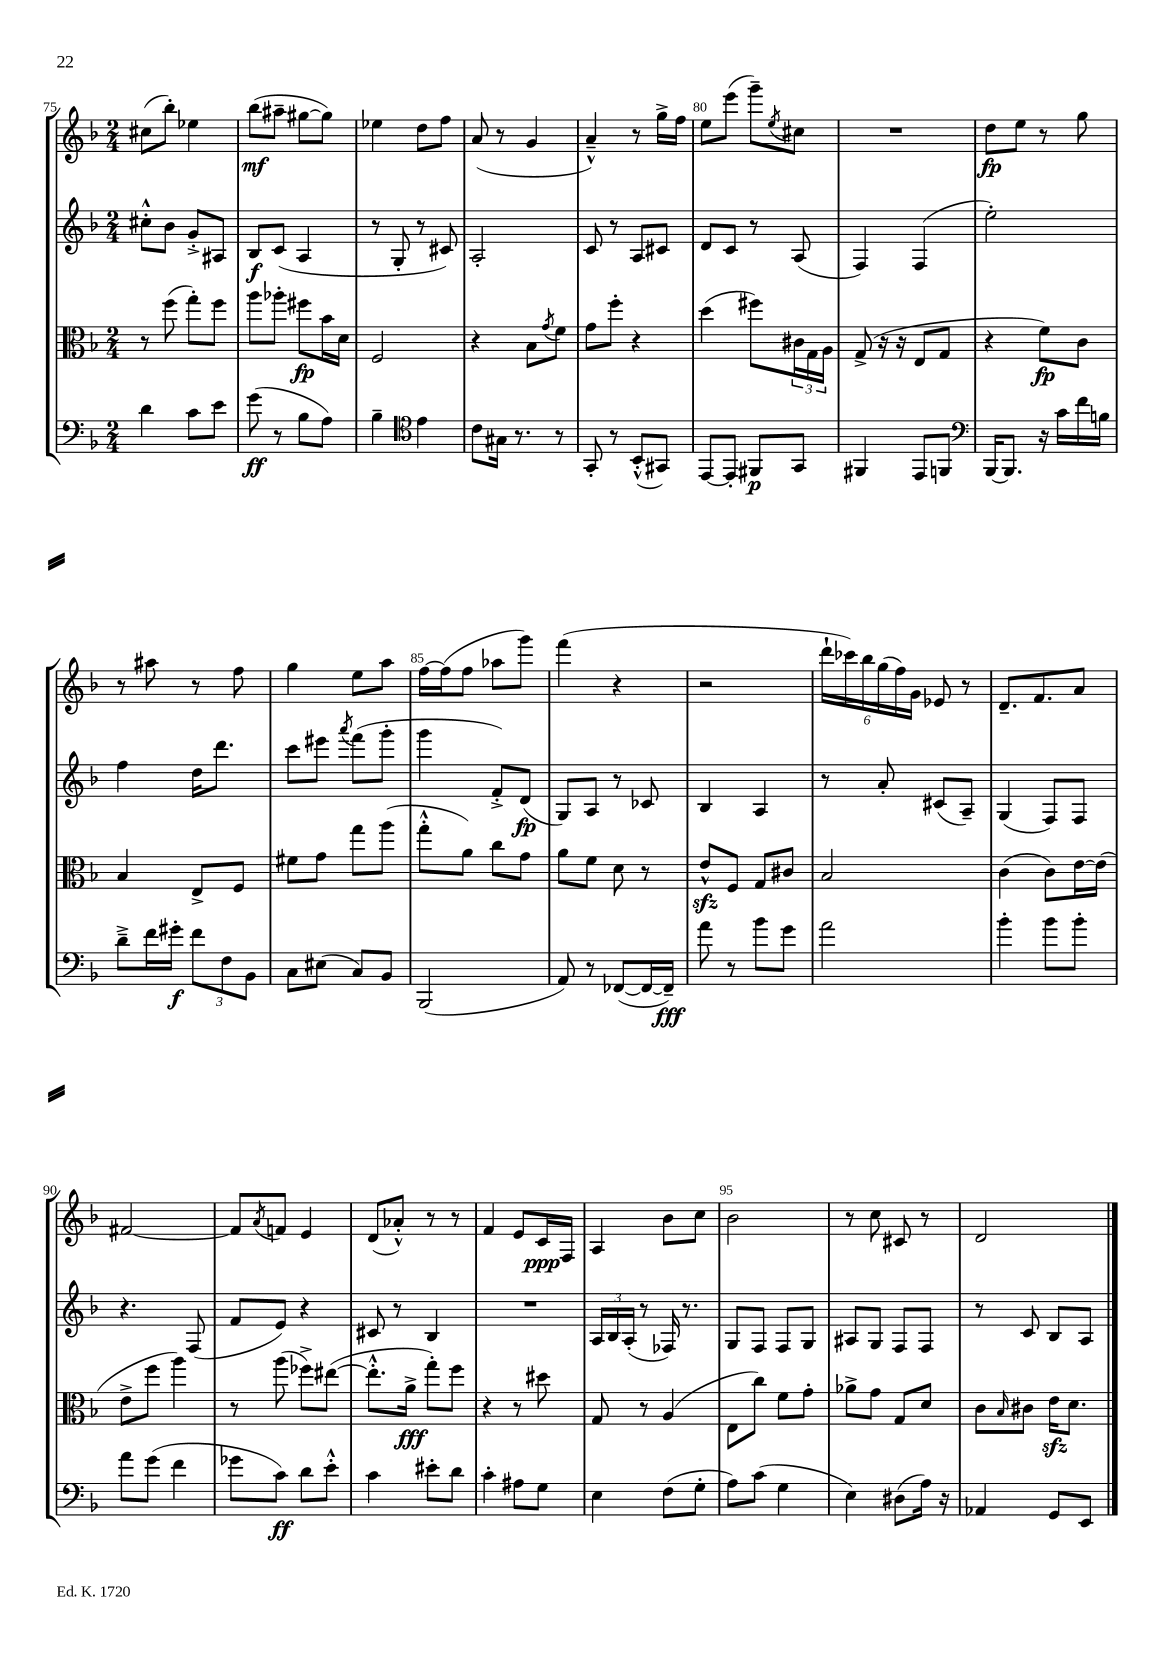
<<
\new StaffGroup <<
\new Staff = "s0" {
    \clef treble \key f \major \numericTimeSignature \time 2/4
    cis''8( bes''8-.) ees''4 |
    bes''8\mf( ais''8-- gis''8~ gis''8) |
    ees''4 d''8 f''8 |
    a'8( r8 g'4 |
    a'4---^) r8 g''16-> f''16 |
    e''8 e'''8( g'''8--) \acciaccatura { e''8 } cis''8 |
    R2 |
    d''8\fp e''8 r8 g''8 |
    r8 ais''8 r8 f''8 |
    g''4 e''8 a''8 |
    f''16~ f''16( f''8 aes''8 g'''8) |
    f'''4( r4 |
    r2 |
    \tuplet 6/4 { d'''16-! ces'''16) bes''16 g''16( f''16) g'16 } ees'8 r8 |
    d'8.-- f'8. a'8 |
    fis'2~ |
    fis'8 \acciaccatura { a'8 } f'8 e'4 |
    d'8( aes'8-.-^) r8 r8 |
    f'4 e'8 c'16\ppp f16 |
    a4 bes'8 c''8 |
    bes'2 |
    r8 c''8 cis'8 r8 |
    d'2 \bar "|." |
}
\new Staff = "s1" {
    \clef treble \key f \major \numericTimeSignature \time 2/4
    cis''8-.-^ bes'8 g'8-.-> ais8 |
    bes8\f c'8( a4 |
    r8 g8-. r8 cis'8) |
    a2-. |
    c'8 r8 a8 cis'8 |
    d'8 c'8 r8 a8( |
    f4) f4( |
    e''2-.) |
    f''4 d''16 d'''8. |
    c'''8 eis'''8 \acciaccatura { a'''8 } f'''8( g'''8-. |
    g'''4 f'8-.->) d'8\fp( |
    g8) a8 r8 ces'8 |
    bes4 a4 |
    r8 a'8-. cis'8( a8--) |
    g4( f8) f8 |
    r4. f8( |
    f'8 e'8) r4 |
    cis'8 r8 bes4 |
    R2 |
    \tuplet 3/2 { a16 bes16 a16-.( } r8 fes16) r8. |
    g8 f8 f8 g8 |
    ais8 g8 f8 f8 |
    r8 c'8 bes8 a8 \bar "|." |
}
\new Staff = "s2" {
    \clef alto \key f \major \numericTimeSignature \time 2/4
    r8 f''8( g''8-.) f''8 |
    a''8 aes''8-. fis''8\fp bes'16 d'16 |
    f2 |
    r4 bes8 \acciaccatura { g'8 } f'8 |
    g'8 f''8-. r4 |
    d''4( fis''8) \tuplet 3/2 { cis'16 g16 a16 } |
    g8->( r16 r16 e8 g8 |
    r4 f'8\fp) c'8 |
    bes4 e8-> f8 |
    fis'8 g'8 g''8 a''8( |
    g''8-.-^ a'8) c''8 g'8 |
    a'8 f'8 d'8 r8 |
    e'8-^\sfz f8 g8 cis'8 |
    bes2 |
    c'4( c'8) e'16~ e'16( |
    e'8-> f''8 a''4) |
    r8 a''8( fes''8->) eis''8~( |
    eis''8.-.-^ a'16->\fff g''8-.) f''8 |
    r4 r8 dis''8 |
    g8 r8 a4( |
    e8 c''8) f'8 g'8-. |
    aes'8-> g'8 g8 d'8 |
    c'8 \grace { bes16 } cis'8 e'16\sfz d'8. \bar "|." |
}
\new Staff = "s3" {
    \clef bass \key f \major \numericTimeSignature \time 2/4
    d'4 c'8 e'8 |
    g'8\ff( r8 bes8 a8) |
    bes4-- \clef tenor e'4 |
    c'8 gis16 r8. r8 |
    g,8-. r8 bes,8-.-^( gis,8) |
    e,8~ e,8-. fis,8\p g,8 |
    fis,4 e,8 f,8 |
    \clef bass bes,,16~ bes,,8. r16 c'16 f'16 b16 |
    d'8---> f'16 gis'16-.\f \tuplet 3/2 { f'8 f8 bes,8 } |
    c8 eis8( c8) bes,8 |
    bes,,2( |
    a,8) r8 fes,8~( fes,16~ fes,16--\fff) |
    a'8 r8 bes'8 g'8 |
    a'2 |
    bes'4-. bes'8 bes'8-. |
    a'8 g'8( f'4 |
    ges'8 c'8\ff) d'8 e'8-.-^ |
    c'4 eis'8-. d'8 |
    c'4-. ais8 g8 |
    e4 f8( g8-. |
    a8) c'8( g4 |
    e4) dis8( a16) r16 |
    aes,4 g,8 e,8 \bar "|." |
}
>>
>>
\layout { \context { \Score currentBarNumber = #75 \override BarNumber.break-visibility = ##(#f #t #t) barNumberVisibility = #(every-nth-bar-number-visible 5) } }
